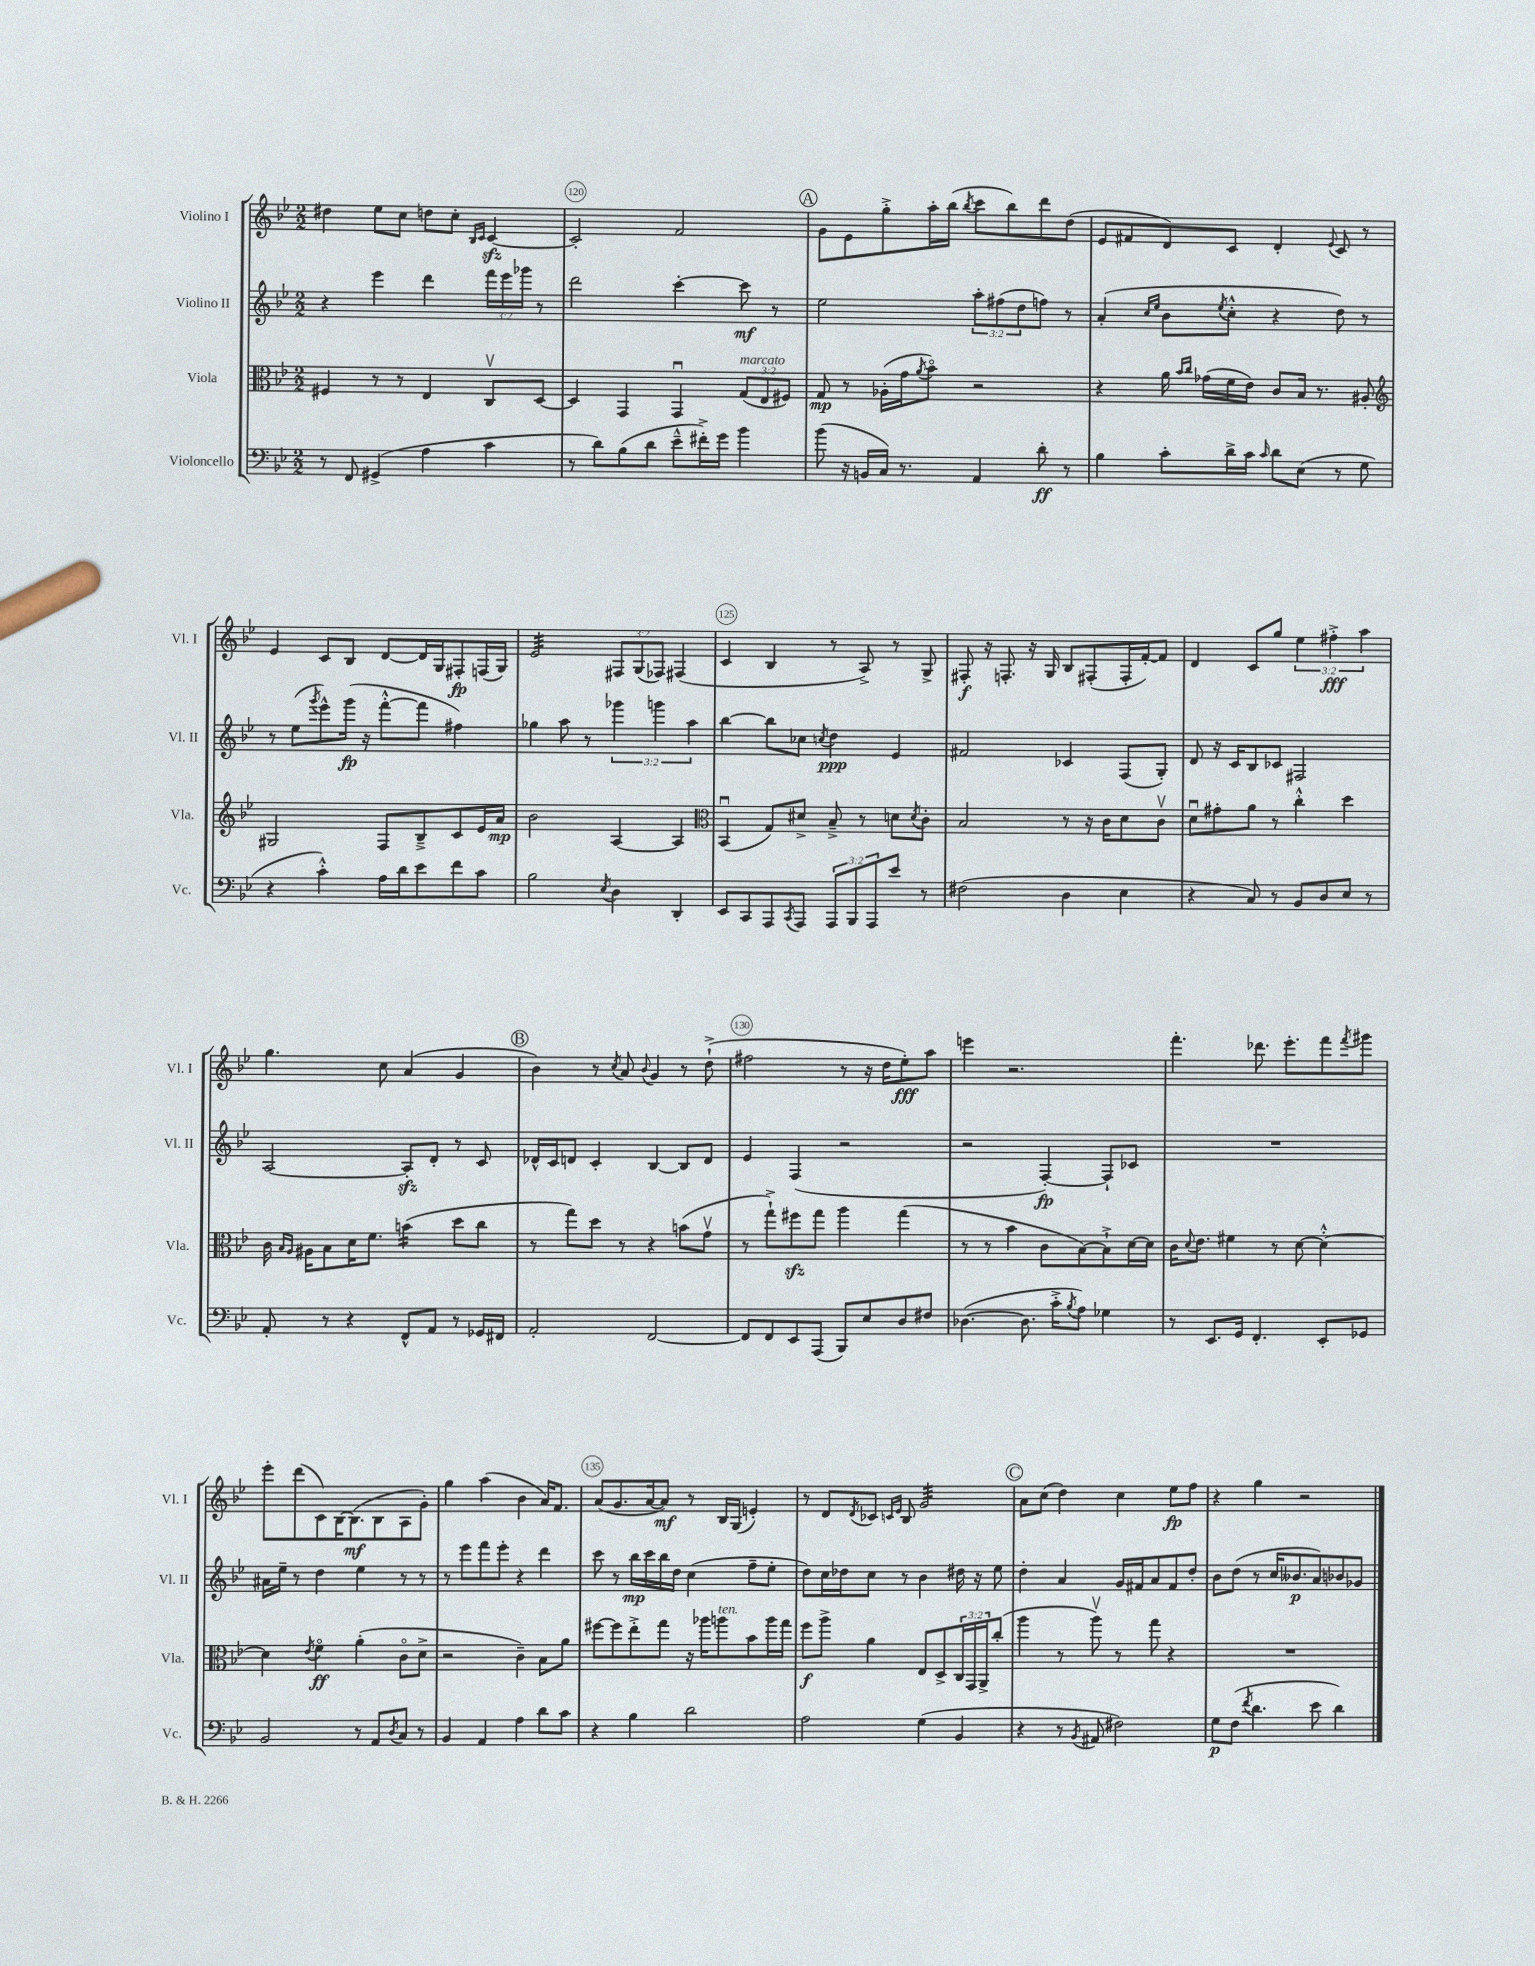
<<
\new StaffGroup <<
\new Staff = "s0" \with { instrumentName = "Violino I" shortInstrumentName = "Vl. I" } {
    \clef treble \key bes \major \numericTimeSignature \time 2/2 \override Staff.TupletNumber.text = #tuplet-number::calc-fraction-text
    dis''4 ees''8 c''8 d''8 c''8-. \grace { bes16 c'16 } c'4~\sfz |
    c'2-. f'2 |
    \mark \markup { \circle "A" } g'8 ees'8 g''8-.-> a''16-. bes''16( \acciaccatura { bes''8 } c'''8 bes''8) d'''8 d''8( |
    ees'8 fis'8 d'8) c'8 d'4-. \appoggiatura { ees'8 } c'8 r8 |
    ees'4 c'8 bes8 d'8~ d'16 g16 fis8-.\fp f16( g16) |
    ees'2:32 \tuplet 3/2 { fis8 g8( fes8) } fis4( |
    c'4 bes4 r8 a8->) r8 g8-> |
    fis8-.\f r16 f8.-. r16 g16 bes8 fis8-.( fis16-. f'16~-.) f'8 |
    d'4 c'8 g''8 \tuplet 3/2 { ees''4 fis''4-.->\fff a''4 } |
    g''4. c''8 a'4( g'4 |
    \mark \markup { \circle "B" } bes'4) r8 \acciaccatura { c''8 } a'8 \appoggiatura { bes'8 } g'4 r8 d''8-!->( |
    fis''2 r8 r16 d''16 ees''8-.\fff) a''8 |
    e'''4 r2. |
    f'''4.-. des'''8. ees'''8.-. f'''8 \acciaccatura { f'''8 } gis'''8 |
    ees'''8-. d'''8( c'8) bes16~ bes8.\mf( bes8 a8 g'8-.) |
    g''4 a''4( bes'4 a'16) f'8. |
    a'8( g'8. a'16~ a'8\mf) r8 bes16 g16( e'4-.) |
    r8 d'8 \acciaccatura { d'8 } ces'8 \grace { c'16 ees'16 } bes8 g'2:32 |
    \mark \markup { \circle "C" } a'8 c''8( d''4) c''4 ees''8\fp f''8 |
    r4 g''4 r2 \bar "|." |
}
\new Staff = "s1" \with { instrumentName = "Violino II" shortInstrumentName = "Vl. II" } {
    \clef treble \key bes \major \numericTimeSignature \time 2/2 \override Staff.TupletNumber.text = #tuplet-number::calc-fraction-text
    r4 ees'''4 d'''4 \tuplet 3/2 { f'''16 ees'''16 ges'''16 } r8 |
    d'''2 c'''4~-. c'''8\mf r8 |
    \mark \markup { \circle "A" } ees''2 \tuplet 3/2 { a''8-. fis''8( d''8 } f''8) r8 |
    a'4-.( \grace { c''16 ees''16 } bes'8 \acciaccatura { ees''8 } c''8-.-^ r4 d''8) r8 |
    r8 ees''8( \acciaccatura { g'''8 } ees'''8-^) g'''16\fp( r16 f'''8~-.-^ f'''8 fis''4) |
    ges''4 a''8 r8 \tuplet 3/2 { ges'''4 g'''4 a''4 } |
    bes''4~ bes''8 ces''8 \acciaccatura { c''8 } d''4\ppp ees'4 |
    fis'2 ces'4 f8( g8-.) |
    d'8 r16 c'16 bes8 ces'8 fis2 |
    a2~ a8-.\sfz d'8-. r8 c'8 |
    \mark \markup { \circle "B" } des'16-^ c'16 d'8 c'4-. bes4~ bes8 d'8 |
    ees'4 f4( r2 |
    r2 f4~-.\fp) f8-! ces'8 |
    R1 |
    ais'16 ees''16-- r8 d''4 ees''4 r8 r8 |
    r8 ees'''8 f'''8 ees'''8-. r4 d'''4 |
    c'''8 r8 bes''16\mp c'''16 bes''16 d''16 c''4( f''8-- ees''8-. |
    d''8) c''16 des''16 c''8 r8 bes'4 dis''16 r16 ees''8 |
    \mark \markup { \circle "C" } d''4-. a'4 g'16 fis'16 a'8 fis'8 d''8-. |
    bes'8 d''8( r8 c''16 beses'8.\p a'8) bes'8 ges'8 \bar "|." |
}
\new Staff = "s2" \with { instrumentName = "Viola" shortInstrumentName = "Vla." } {
    \clef alto \key bes \major \numericTimeSignature \time 2/2 \override Staff.TupletNumber.text = #tuplet-number::calc-fraction-text
    fis4 r8 r8 ees4 c8\upbow d8~ |
    d4 g,4 g,4\downbow \tuplet 3/2 { g8^\markup { \italic "marcato" }( ees8 fis8) } |
    \mark \markup { \circle "A" } g8\mp r8 aes16-.( g'16 \acciaccatura { a'8 } bes'8\flageolet) r2 |
    r4 a'16 \grace { bes'16 c''16 } ges'16( f'16 ees'16) c'8 bes16 r8. ais8-. |
    \clef treble gis2 f8 bes8---> c'8 ees'16 a'16\mp |
    bes'2 a4~ a4 |
    \clef alto bes,4\downbow( g8) dis'8-> bes8---> r8 d'8 \acciaccatura { d'8 } c'8-. |
    bes2 r8 r16 c'16 d'8 c'8\upbow |
    d'8\downbow gis'8-. a'8 r8 c''4-.-^ d''4 |
    c'16 \grace { bes16 a16 } ais16 bes8 d'16 f'8. b'4:16( d''8 c''8 |
    \mark \markup { \circle "B" } r8 g''8) d''8 r8 r4 b'8( g'8\upbow |
    r8 g''8-!->) fis''8\sfz g''8 a''4 g''4( |
    r8 r8 bes'4 c'8 bes8~) bes8-!-> d'16~ d'16 |
    c'16 \appoggiatura { d'8 } ees'8. fis'4 r8 d'8~ d'4~-.-^ |
    d'4 \acciaccatura { ees'8 } f'4\flageolet\ff a'4-.( c'8\flageolet d'8-> |
    r2 c'4--) bes8 a'8 |
    fis''8~ fis''8 ees''8-.-> g''8 r16 aes''16 a''8^\markup { \italic "ten." } bes'8 a''16 g''16 |
    f''8\f a''8-> a'4 ees8 d8-> \tuplet 3/2 { c16 g,16 a,16-> } c''8-.( |
    \mark \markup { \circle "C" } a''4 r8 a''8\upbow) r8 g''8 r4 |
    R1 \bar "|." |
}
\new Staff = "s3" \with { instrumentName = "Violoncello" shortInstrumentName = "Vc." } {
    \clef bass \key bes \major \numericTimeSignature \time 2/2 \override Staff.TupletNumber.text = #tuplet-number::calc-fraction-text
    r8 f,8 gis,4->( a4 c'4 |
    r8 d'8) bes8( d'8 ees'8---^ fis'16-.->) g'16 bes'4 |
    \mark \markup { \circle "A" } bes'8( r16 b,16 c16) r8. a,4 d'8-.\ff r8 |
    bes4 c'8-. d'16-> c'16 \grace { c'16 } d'8 ees8( r8 g8 |
    r4 c'4-.-^) a16 d'16 ees'8 f'8 c'8 |
    bes2 \acciaccatura { ees8 } d4 d,4-. |
    ees,8 c,8 a,,8 \acciaccatura { c,8 } a,,8 \tuplet 3/2 { a,,8 bes,,8 a,,8 } ees'8 r8 |
    fis2( d4 ees4 |
    r4 c8) r8 bes,8 d8 ees8 r8 |
    a,8-. r8 r4 f,8-^ a,8 r8 ges,16 fis,16 |
    \mark \markup { \circle "B" } a,2-. f,2~ |
    f,8 f,8 ees,8 a,,8( bes,,8) ees8 d8 fis8 |
    des4.~( des8. c'16-.-> \acciaccatura { bes8 } a8) ges4 |
    r8 ees,8. g,16 f,4.-. ees,8-. ges,8 |
    bes,2 r8 a,8 \acciaccatura { d8 } c8 r8 |
    bes,4 a,4 a4 d'8 c'8 |
    r4 bes4 d'2 |
    a2 g4( bes,4 |
    \mark \markup { \circle "C" } r4 r8 \acciaccatura { bes,8 } ais,8 fis2) |
    g8\p f8( \acciaccatura { f'8 } d'4. ees'8 d'4) \bar "|." |
}
>>
>>
\layout { \context { \Score currentBarNumber = #119 \override BarNumber.break-visibility = ##(#f #t #t) barNumberVisibility = #(every-nth-bar-number-visible 5) \override BarNumber.stencil = #(make-stencil-circler 0.1 0.3 ly:text-interface::print) } }
